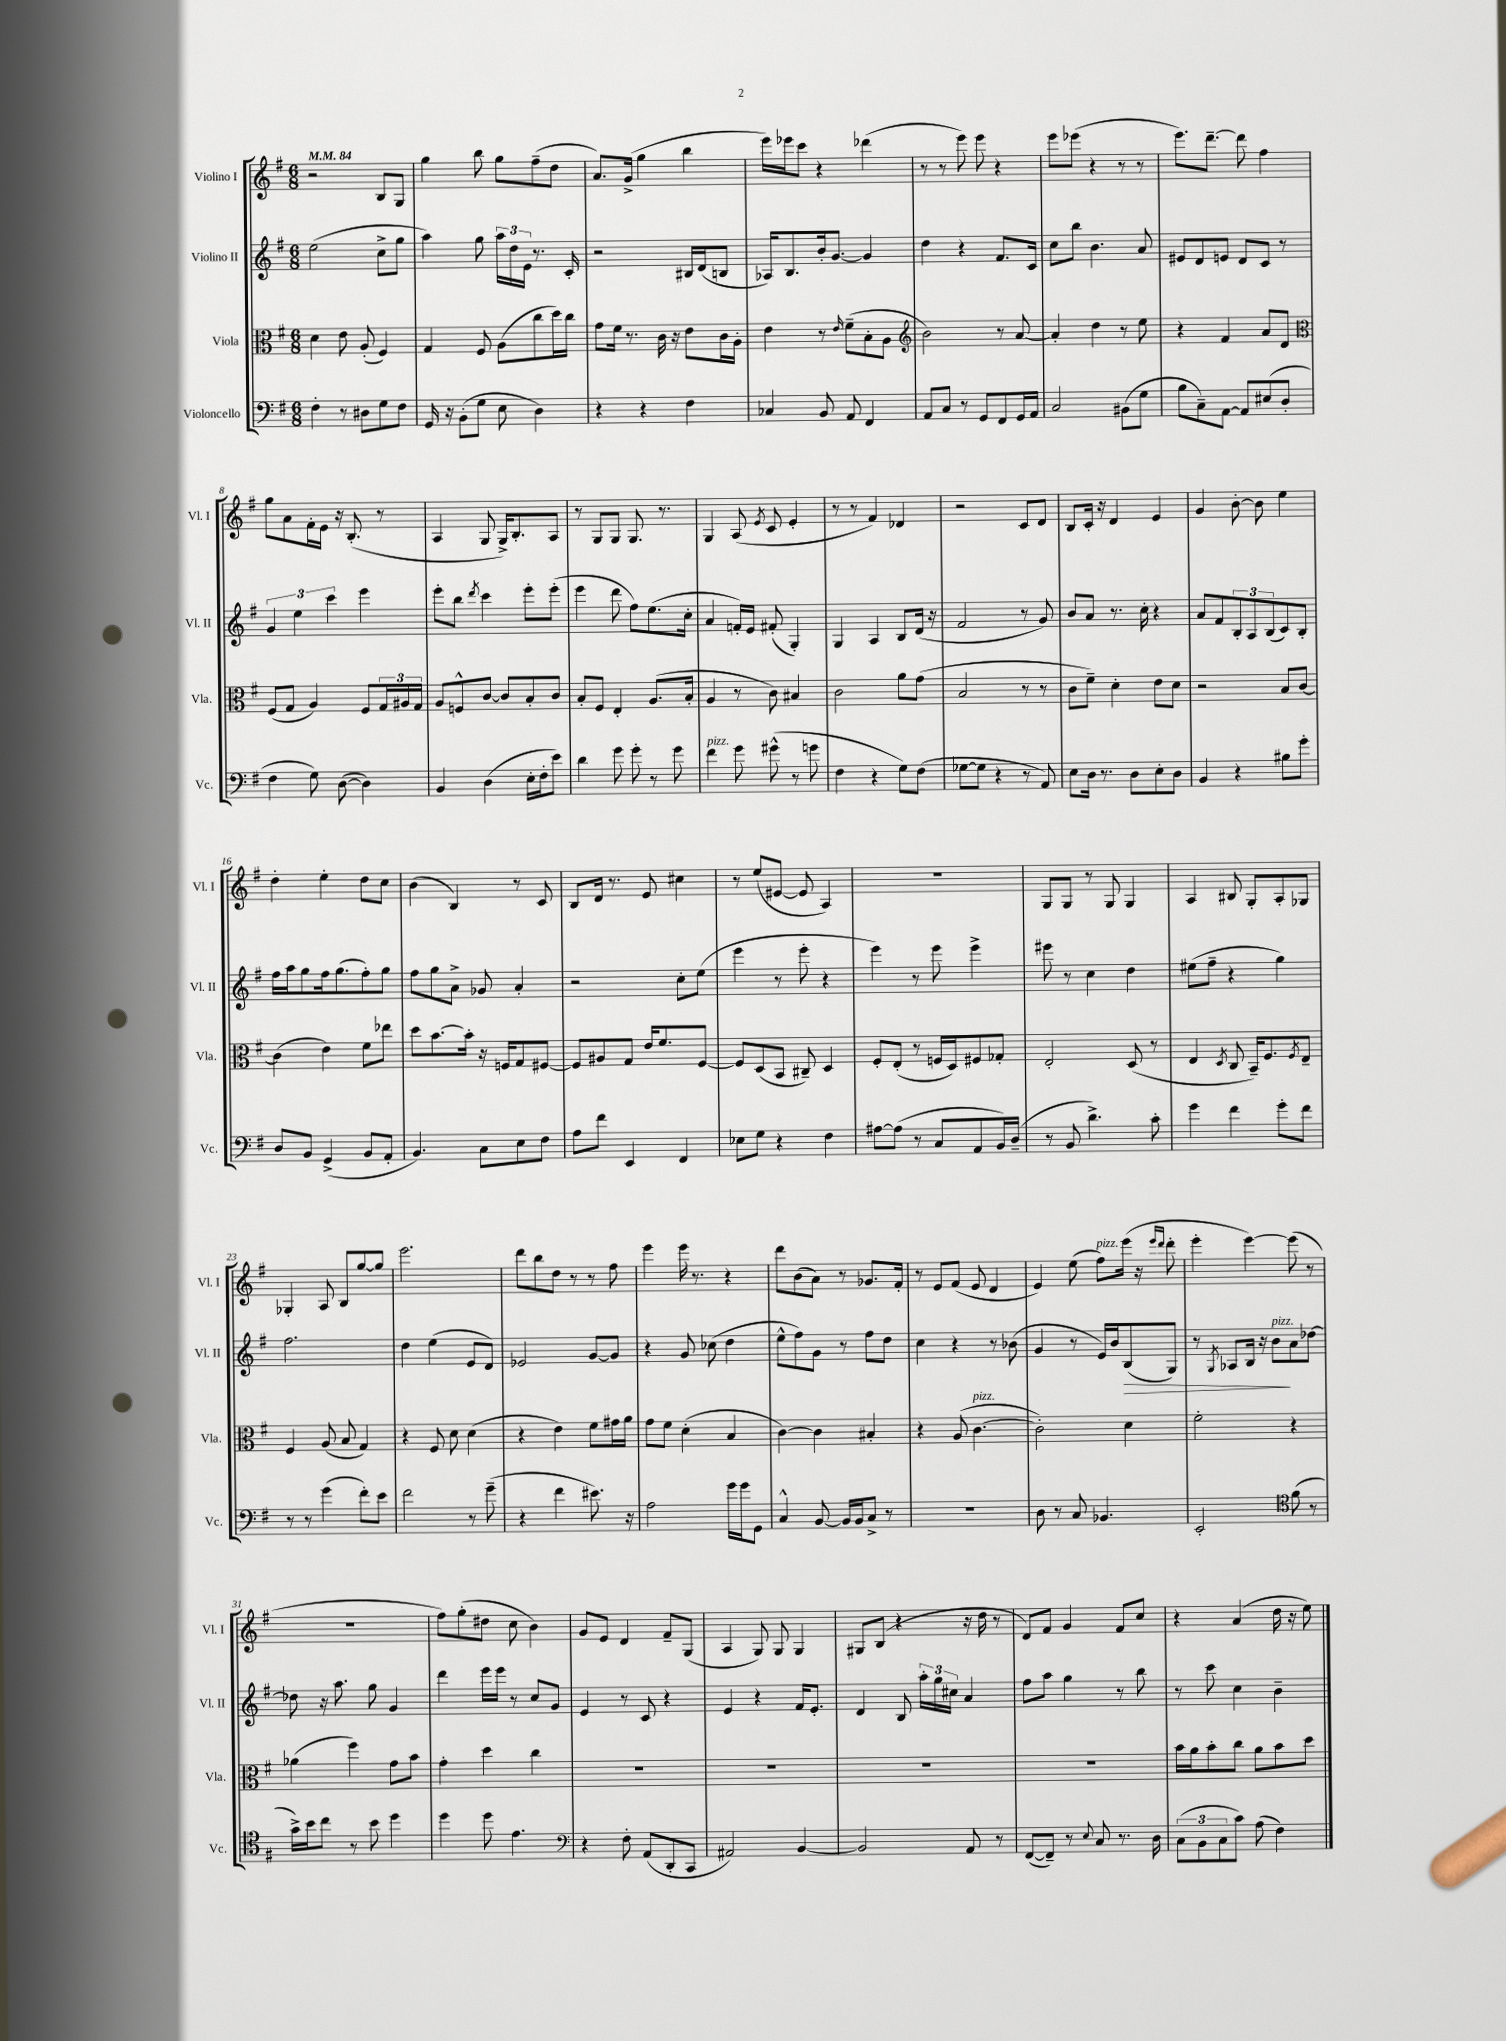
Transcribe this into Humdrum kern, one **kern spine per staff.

**kern	**kern	**kern	**dynam	**kern
*part4	*part3	*part2	*part2	*part1
*staff4	*staff3	*staff2	*staff2	*staff1
*I"Violoncello	*I"Viola	*I"Violino II	*	*I"Violino I
*I'Vc.	*I'Vla.	*I'Vl. II	*	*I'Vl. I
*clefF4	*clefC3	*clefG2	*	*clefG2
*k[f#]	*k[f#]	*k[f#]	*	*k[f#]
*M6/8	*M6/8	*M6/8	*	*M6/8
*MM84	*MM84	*MM84	*	*MM84
=1	=1	=1	=1	=1
4F#'\	4d\	(2ee\	.	2r
8r	8e\	.	.	.
8D#X\L	(8A'/	.	.	.
8G\	4F#/)	8cc^\L	.	8B/L
8F#\J	.	8gg\J	.	8G/J
=2	=2	=2	=2	=2
16GG/	4G/	4aa\)	.	4gg\
16r	.	.	.	.
(8BB'\L	.	.	.	.
8G\J	8F#/	8gg\	.	8bb\
8E\	(8A\L	24aa\LL	.	8gg\L
.	.	24dd\	.	.
.	.	24e\JJ	.	.
4D\)	8cc\	8.r	.	(8ff#~\
.	16dd\L)	.	.	8dd\J
.	16cc\JJ	16c'/	.	.
=3	=3	=3	=3	=3
4r	8g\L	2r	.	8.a/L)
.	16f#\Jk	.	.	.
.	8.r	.	.	(16g^/Jk
4r	.	.	.	4gg\
.	16c\	.	.	.
.	16r	.	.	.
4F#\	8e\L	16B#X/LL	.	4bb\
.	.	(16d/J	.	.
.	16c\L	8Bn/J	.	.
.	16A'\JJ	.	.	.
=4	=4	=4	=4	=4
4C-X/	4e\	16A-X/KL)	.	16eee\LL)
.	.	8.B/	.	16eee-X\J
.	.	.	.	8ccc\J
8BB/	8r	16b'/k	.	4r
.	.	[8.g/J	.	.
.	16qqe/	.	.	.
8AA/	(8f#~\L	.	.	.
4FF#/	8B'\	4g/]	.	(4ddd-X\
.	8A\J	.	.	.
=5	=5	=5	=5	=5
*	*clefG2	*	*	*
8AA/L	2b\)	4dd\	.	8r
8C/J	.	.	.	8r
8r	.	4r	.	8eee\)
8GG/L	.	.	.	8eee\
8FF#/	8r	8.f#/L	.	4r
16GG/L	[8a/	.	.	.
16AA/JJ	.	16c/Jk	.	.
=6	=6	=6	=6	=6
2C/	4a'/]	8cc\L	.	8eee\L
.	.	8bb\J	.	(8eee-X\J
.	4dd\	4.b\	.	4r
(8BB#X\L	8r	.	.	8r
8G\J	8ee\	8a/	.	8r
=7	=7	=7	=7	=7
8B\L	4r	8e#X/L	.	8.eee\L)
8C~\)	.	8d/	.	.
.	.	.	.	[8.ddd~\J
[8AA\J	4f#/	8en/J	.	.
8AA/L]	.	8d/L	.	8ddd\]
(8E#X/	8a/L	8c/J	.	4ff#\
8D'/J	8d/J	8r	.	.
!!LO:LB:g=z
=8	=8	=8	=8	=8
*	*clefC3	*	*	*
4F#\	(8F#/L	6g/	.	8gg\L
.	8G/J	.	.	8a\
.	.	6ee\	.	.
8G\)	4A/)	.	.	16f#'\L
.	.	.	.	16e\JJ
.	.	6ccc\	.	.
([8D\	.	.	.	16r
.	.	.	.	(8.B'/
4D\])	8F#/L	4eee\	.	.
.	24G/L	.	.	8r
.	24A#X/	.	.	.
.	24G/JJ	.	.	.
=9	=9	=9	=9	=9
4BB/	8A/L	8eee'\L	.	4A/
.	8Fn^^/	8bb\J	.	.
.	.	8qddd/	.	.
(4D\	[8c/J	4ccc\	.	8G/
.	8c/L]	.	.	16G^/KL)
.	.	.	.	8.B'/
16E'\LL	8B'/	8eee'\L	.	.
16F#'\J	.	.	.	.
8e\J)	8c/J	(8eee'\J	.	8A/J
=10	=10	=10	=10	=10
4d\	8B'/L	4eee\	.	8r
.	8F#/J	.	.	8G/L
8g\	4E'/	8ddd\	.	8G/J
8g'\	.	8ff#\L)	.	8.G/
8r	(8.A/L	(8.ee\	.	.
.	.	.	.	8.r
8g\	.	.	.	.
.	16B'/Jk	16cc'\Jk	.	.
=11	=11	=11	=11	=11
!LO:TX:a:i:t=pizz.	!	!	!	!
4f#\	4A/	4a/	.	4G/
8g\	8r	16fn'/LL)	.	(8A/
.	.	16e/JJ	.	.
.	.	.	.	8qe/
(8g#X^^\	8c\)	(8f#X'/	.	8c/
8r	4B#X/	4G'/)	.	4e'/
8gn\	.	.	.	.
=12	=12	=12	=12	=12
4F#\	2c\	4G/	.	8r
.	.	.	.	8r
4r	.	4A/	.	4f#/)
8G\L)	8a\L	8B/L	.	4d-X/
(8F#\J	(8g\J	(16d/Jk	.	.
.	.	16r	.	.
=13	=13	=13	=13	=13
[8G-X\L	2B/	2f#/	.	2r
8G-\J]	.	.	.	.
4r	.	.	.	.
8r	8r	8r	.	8c/L
8AA/)	8r	8g/)	.	8d/J
=14	=14	=14	=14	=14
8E\L	8c\L	8b/L	.	8B/L
16D\Jk	8f#~\J)	8a/J	.	16c'/Jk
8.r	.	.	.	16r
.	4d'\	8.r	.	4d/
8D\L	.	.	.	.
.	.	16cc'\	.	.
8E'\	8e\L	4r	.	4e/
8D\J	8d\J	.	.	.
=15	=15	=15	=15	=15
4BB/	2r	8a/L	.	4g/
.	.	8f#/	.	.
4r	.	12B'/	.	[8b'\
.	.	12A/	.	.
.	.	.	.	8b\]
.	.	(12B/	.	.
8B#X\L	8B/L	8c/)	.	4ee\
8g'\J	[8c/J	8B'/J	.	.
!!LO:LB:g=z
=16	=16	=16	=16	=16
8D/L	(4c\]	16ff#\LL	.	4dd'\
.	.	16aa\J	.	.
8BB/J	.	8gg\	.	.
(4GG^/	4e\)	16ff#\k	.	4ee'\
.	.	(8.gg\	.	.
8BB/L	8f#\L	8ff#'\)	.	8dd\L
8AA'/J	8ee-X\J	8gg\J	.	8cc\J
=17	=17	=17	=17	=17
4.BB/)	8dd\L	8ff#\L	.	(4b\
.	[8.b\	8gg\	.	.
.	.	8a^\J	.	4B/)
.	16b'\Jk]	.	.	.
8C\L	16r	8g-X/	.	.
.	16Fn/KL	.	.	.
8E\	8G/	4a'/	.	8r
8F#\J	[8F#X/J	.	.	8c/
=18	=18	=18	=18	=18
8A\L	8F#/L]	2r	.	8B/L
8f#\J	8A#X/	.	.	16d/Jk
.	.	.	.	8.r
4EE/	8G/J	.	.	.
.	16e/KL	.	.	8e/
.	8.f#/	.	.	.
4FF#/	.	8cc'\L	.	4cc#X\
.	[8F#/J	(8ee\J	.	.
=19	=19	=19	=19	=19
8E-X\L	8F#/L]	4eee\	.	8r
8G\J	(8D/	.	.	(8ee/L
4r	8BB/J	8r	.	[8e#X/J
.	8C#X~/)	8eee'\	.	8e#/]
4F#\	4D/	4r	.	4A/)
=20	=20	=20	=20	=20
[8A#X\L	8F#'/L	4eee\)	.	2.r
(8A#\J]	(8E'/J	.	.	.
8r	8r	8r	.	.
8C/L	16Fn/LL	8eee\	.	.
.	16D/J)	.	.	.
8AA/	8F#X/	4eee^\	.	.
16BB/L)	8G-X'/J	.	.	.
(16D~/JJ	.	.	.	.
=21	=21	=21	=21	=21
8r	2E'/	8eee#X\	.	8G/L
8BB/	.	8r	.	8G/J
4.d^\)	.	4cc\	.	8r
.	.	.	.	8G/
.	(8D/	4dd\	.	4G/
8c'\	8r	.	.	.
=22	=22	=22	=22	=22
4g\	4E/	(8ee#X\L	.	4A/
.	.	8ff#~\J	.	.
.	8qD/	.	.	.
4f#\	8C/	4r	.	8B#X/
.	16BB~/KL)	.	.	8G'/L
.	8.F#/	.	.	.
8g'\L	.	4gg\)	.	8A'/
.	8qF#/	.	.	.
8f#\J	8E~/J	.	.	8G-X/J
!!LO:LB:g=z
=23	=23	=23	=23	=23
8r	4F#/	2.ff#\	.	4G-X'/
8r	.	.	.	.
(4g\	(8A/	.	.	8A/
.	8B/	.	.	8B/L
8f#'\L)	4G/)	.	.	[8gg/
8e\J	.	.	.	8gg/J]
=24	=24	=24	=24	=24
2f#\	4r	4dd\	.	2.eee\
.	8F#/	(4ee\	.	.
.	8d\	.	.	.
8r	(4d\	8e/L	.	.
(8g~\	.	8d/J)	.	.
=25	=25	=25	=25	=25
4r	4r	2e-X/	.	8ddd\L
.	.	.	.	8bb\
4f#\	4e\)	.	.	8dd\J
.	.	.	.	8r
8.e#X\)	8f#\L	[8g/L	.	8r
.	16g#X\L	8g/J]	.	8ff#\
16r	16a\JJ	.	.	.
=26	=26	=26	=26	=26
2A\	8g\L	4r	.	4eee\
.	8f#\J	.	.	.
.	(4d'\	8g/	.	16eee\
.	.	.	.	8.r
.	.	(8cc-X\	.	.
16g\LL	4B/	4dd\	.	4r
16g\J	.	.	.	.
8GG\J	.	.	.	.
=27	=27	=27	=27	=27
4C^^/	[4c\)	8ee^^\L	.	8ddd\L
.	.	8ff#\)	.	(8b\
[8BB/	4c\]	8g\J	.	8a\J)
16BB/LL]	.	8r	.	8r
16BB/J	.	.	.	.
8C^/J	4B#X'/	8ff#\L	.	8.g-X/L
8r	.	8dd\J	.	.
.	.	.	.	16f#'/Jk
=28	=28	=28	=28	=28
2.r	4r	4cc\	.	8r
.	.	.	.	8e/L
.	(8A/	4r	.	(8f#/J
!	!LO:TX:a:i:t=pizz.	!	!	!
.	[4.c\	.	.	8e/
.	.	8r	.	4d/
.	.	(8b-X\	.	.
=29	=29	=29	=29	=29
8D\	2c'\])	4g/	.	4e/)
8r	.	.	.	.
8C/	.	8r	.	(8ee\
!	!	!	!	!LO:TX:a:i:t=pizz.
4.BB-X/	.	16e/LL)	.	8ff#\L)
.	.	16b/J	.	.
!	!	!	!LO:HP:b	!
.	4d\	(8B/	>	(16eee\Jk
.	.	.	.	16r
.	.	.	.	16qqeee/LL
.	.	.	.	16qqddd/JJ
.	.	8G/J)	.	8ddd'\
=30	=30	=30	=30	=30
2EE'/	2f#'\	8r	.	4eee'\
.	.	8qG/	.	.
.	.	8A-X/L	.	.
.	.	16B/Jk	.	[4eee\)
.	.	16r	.	.
!	!	!LO:TX:a:i:t=pizz.	!	!
.	.	8b\L	.	.
*clefC4	*	*	*	*
(8f#\	4r	8a\	]	(8eee\]
8r	.	[8dd-X\J	.	8r
!!LO:LB:g=z
=31	=31	=31	=31	=31
16g^\LL)	(4a-X\	8dd-X\]	.	2.r
16b\J	.	.	.	.
8cc\J	.	16r	.	.
.	.	8.aa\	.	.
8r	4ff#\)	.	.	.
8b\	.	8gg\	.	.
4dd\	8g\L	4g/	.	.
.	8b\J	.	.	.
=32	=32	=32	=32	=32
4dd\	4g'\	4ddd\	.	8ff#\L)
.	.	.	.	(8gg'\
8dd\	4dd\	16eee\LL	.	8dd#X\J
.	.	16eee\JJ	.	.
4.e\	.	8r	.	8cc\
.	4cc\	8cc/L	.	4b\)
.	.	8g/J	.	.
=33	=33	=33	=33	=33
*clefF4	*	*	*	*
4r	2.r	4e/	.	8g/L
.	.	.	.	8e/J
8F#'\	.	8r	.	4d/
(8AA/L	.	8c/	.	.
8DD'/	.	4r	.	8f#~/L
8CC/J	.	.	.	(8G/J
=34	=34	=34	=34	=34
2AA#X/)	2.r	4e/	.	4A/
.	.	4r	.	8G/)
.	.	.	.	8G/
[4BB/	.	16f#/KL	.	4G/
.	.	8.e'/J	.	.
=35	=35	=35	=35	=35
2BB/]	2.r	4d/	.	8G#X/L
.	.	.	.	(8B/J
.	.	8B/	.	4r
.	.	24aa'\LL	.	.
.	.	24gg\	.	.
.	.	24cc#X\JJ	.	.
8AA/	.	4a/	.	16r
.	.	.	.	16dd\
8r	.	.	.	8r
=36	=36	=36	=36	=36
([8FF#/L	2.r	8ff#\L	.	8d/L)
8FF#~/J])	.	8aa\J	.	8f#/J
8r	.	4gg\	.	4g/
8qqE/	.	.	.	.
8C/	.	.	.	.
8.r	.	8r	.	8f#/L
.	.	8bb\	.	8cc/J
16D\	.	.	.	.
=37	=37	=37	=37	=37
(12C\L	16b\LL	8r	.	4r
.	16a\J	.	.	.
12BB\	.	.	.	.
.	8b'\	8ccc\	.	.
12C\	.	.	.	.
8c\J)	8cc\J	4cc\	.	(4a/
(8A\	8a\L	.	.	.
4F#\)	8b\	4b~\	.	16dd\
.	.	.	.	16r
.	8dd\J	.	.	8ee\)
==	==	==	==	==
*-	*-	*-	*-	*-
